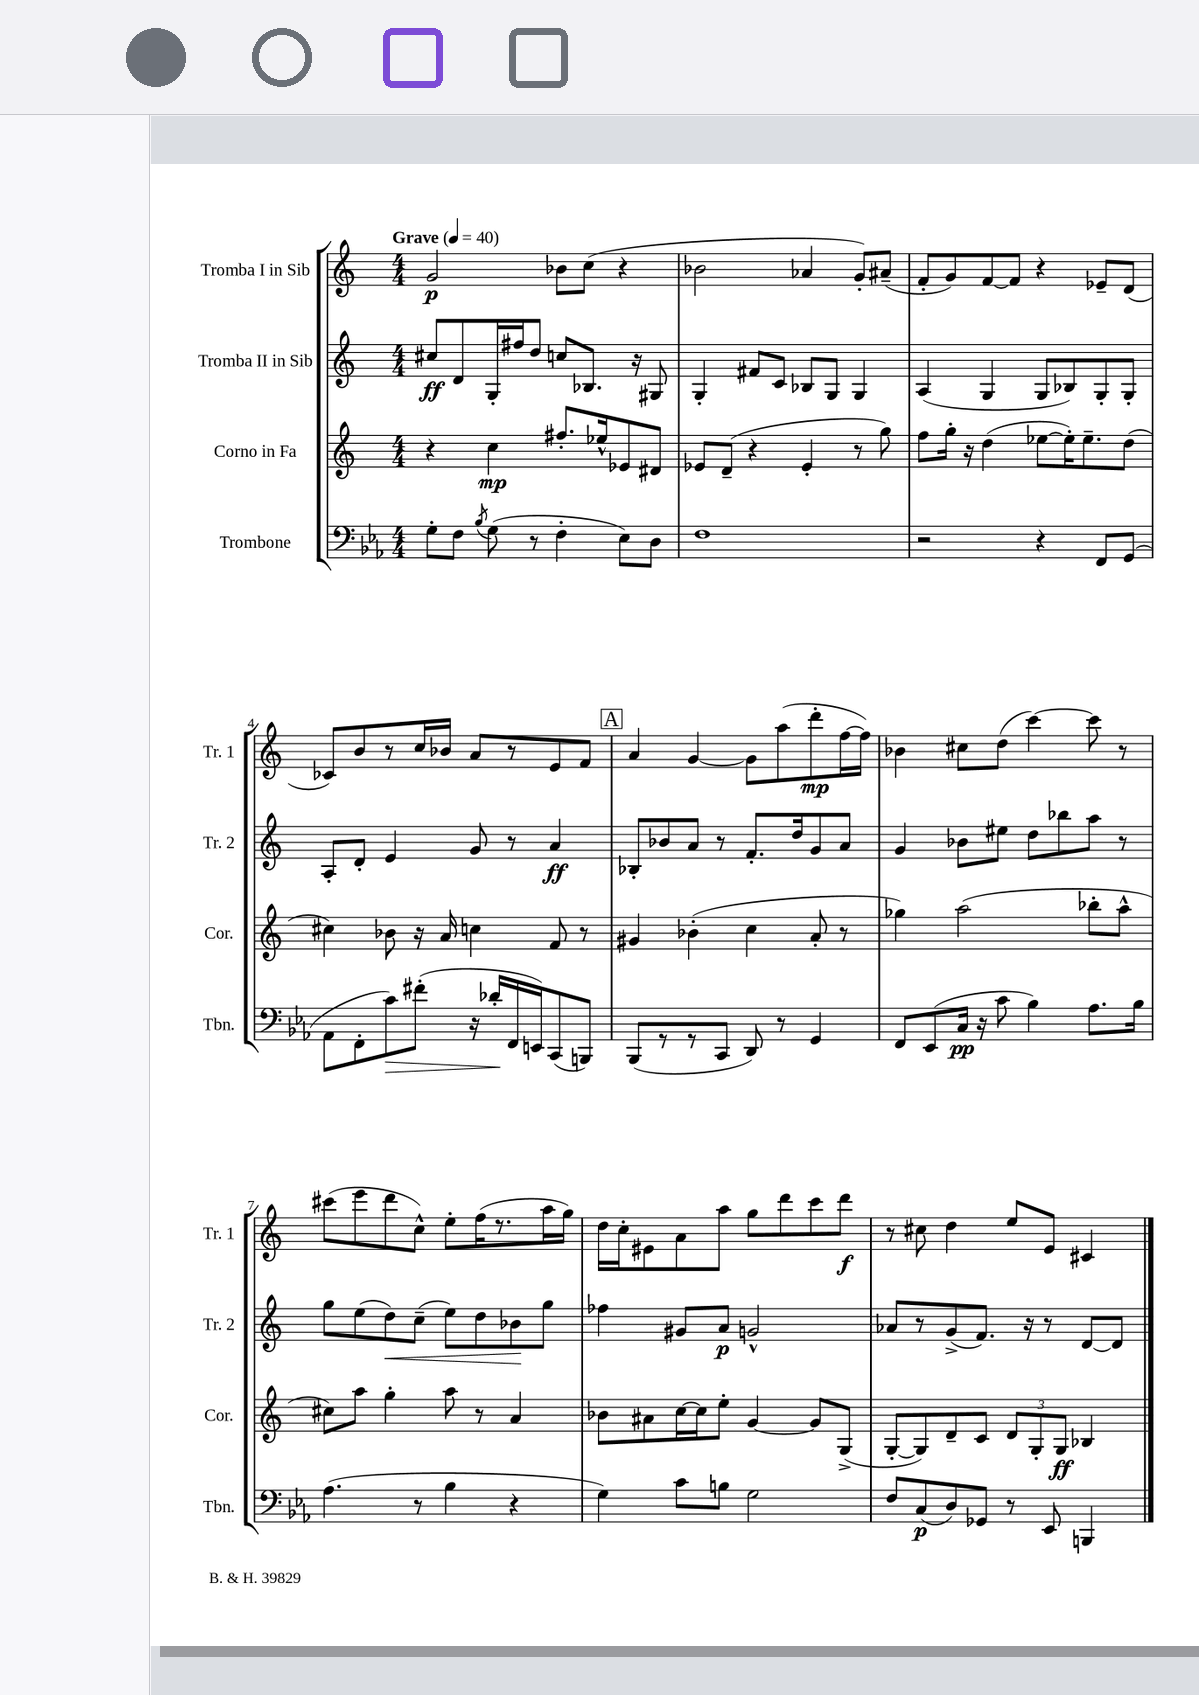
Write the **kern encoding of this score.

**kern	**dynam	**kern	**dynam	**kern	**dynam	**kern	**dynam
*part4	*part4	*part3	*part3	*part2	*part2	*part1	*part1
*staff4	*staff4	*staff3	*staff3	*staff2	*staff2	*staff1	*staff1
*I"Trombone	*	*I"Corno in Fa	*	*I"Tromba II in Sib	*	*I"Tromba I in Sib	*
*I'Tbn.	*	*I'Cor.	*	*I'Tr. 2	*	*I'Tr. 1	*
*clefF4	*	*clefG2	*	*clefG2	*	*clefG2	*
*k[b-e-a-]	*	*k[]	*	*k[]	*	*k[]	*
*M4/4	*	*M4/4	*	*M4/4	*	*M4/4	*
*MM40	*	*MM40	*	*MM40	*	*MM40	*
=1	=1	=1	=1	=1	=1	=1	=1
!	!	!	!	!	!	!LO:TX:a:B:t=Grave	!
8G'\L	.	4r	.	8cc#X/L	ff	2g/	p
8F\J	.	.	.	8d/	.	.	.
8qB-/	.	.	.	.	.	.	.
(8G\	.	4cc\	mp	16G'/L	.	.	.
.	.	.	.	16ff#X/J	.	.	.
8r	.	.	.	8dd/J	.	.	.
4F'\	.	8.ff#X'/L	.	8ccn/L	.	8b-X\L	.
.	.	.	.	8.B-X/J	.	(8cc\J	.
.	.	16ee-X^^/k	.	.	.	.	.
8E-\L)	.	8e-X/	.	.	.	4r	.
.	.	.	.	16r	.	.	.
8D\J	.	8d#X/J	.	8G#X/	.	.	.
=2	=2	=2	=2	=2	=2	=2	=2
1F	.	8e-X/L	.	4G'/	.	2b-X\	.
.	.	(8d~/J	.	.	.	.	.
.	.	4r	.	8f#X/L	.	.	.
.	.	.	.	8c/J	.	.	.
.	.	4e-'/	.	8B-X/L	.	4a-X/	.
.	.	.	.	8G/J	.	.	.
.	.	8r	.	4G/	.	8g'/L)	.
.	.	8gg\)	.	.	.	(8a#X~/J	.
=3	=3	=3	=3	=3	=3	=3	=3
2r	.	8ff\L	.	(4A/	.	8f'/L	.
.	.	16gg'\Jk	.	.	.	8g/)	.
.	.	16r	.	.	.	.	.
.	.	(4dd\	.	4G/	.	[8f/	.
.	.	.	.	.	.	8f/J]	.
4r	.	[8ee-X\L	.	8G/L	.	4r	.
.	.	16ee-'\K])	.	8B-X/)	.	.	.
.	.	8.ee-~\	.	.	.	.	.
8FF/L	.	.	.	8G'/	.	8e-X~/L	.
(8GG/J	.	(8dd\J	.	8G'/J	.	(8d/J	.
!!LO:LB:g=z
=4	=4	=4	=4	=4	=4	=4	=4
8AA-\L	.	4cc#X\)	.	8A'/L	.	8c-X/L)	.
8FF'\	.	.	.	8d'/J	.	8b/	.
!	!LO:HP:b	!	!	!	!	!	!
8c\)	>	8b-X\	.	4e/	.	8r	.
(8f#X'\J	.	16r	.	.	.	16cc/L	.
.	.	16a/	.	.	.	16b-X/JJ	.
16r	.	4ccn\	.	8g/	.	8a/L	.
16d-X'/LL	.	.	.	.	.	.	.
16FF/	]	.	.	8r	.	8r	.
16EEn/J)	.	.	.	.	.	.	.
(8CC/	.	8f/	.	4a/	ff	8e/	.
8BBBn/J)	.	8r	.	.	.	8f/J	.
!!LO:REH:place=s1:t=A
=5	=5	=5	=5	=5	=5	=5	=5
(8BBB-/L	.	4g#X/	.	8B-X'/L	.	4a/	.
8r	.	.	.	8b-X/	.	.	.
8r	.	(4b-X'\	.	8a/J	.	[4g/	.
8CC/J	.	.	.	8r	.	.	.
8DD/)	.	4cc\	.	8.f'/L	.	8g\L]	.
8r	.	.	.	.	.	(8aa\	.
.	.	.	.	16dd/k	.	.	.
4GG/	.	8a'/	.	8g/	.	8ddd'\	mp
.	.	8r	.	8a/J	.	[16ff\L	.
.	.	.	.	.	.	16ff\JJ])	.
=6	=6	=6	=6	=6	=6	=6	=6
8FF/L	.	4gg-X\)	.	4g/	.	4b-X\	.
(8EE-/	.	.	.	.	.	.	.
16C/Jk	pp	(2aa\	.	8b-X\L	.	8cc#X\L	.
16r	.	.	.	.	.	.	.
8c\	.	.	.	8ee#X\J	.	(8dd\J	.
4B-\)	.	.	.	8dd\L	.	[4ccc\)	.
.	.	.	.	8bb-X\	.	.	.
8.A-\L	.	8bb-X'\L	.	8aa\J	.	8ccc\]	.
.	.	8aa^^\J	.	8r	.	8r	.
16B-\Jk	.	.	.	.	.	.	.
!!LO:LB:g=z
=7	=7	=7	=7	=7	=7	=7	=7
(4.A-\	.	8cc#X\L)	.	8gg\L	.	(8ccc#X\L	.
.	.	8aa\J	.	(8ee\	.	8eee\	.
!	!	!	!	!	!LO:HP:b	!	!
.	.	4gg'\	.	8dd\)	<	8ddd\	.
8r	.	.	.	(8cc~\J	.	8cc^^\J)	.
4B-\	.	8aa\	.	8ee\L)	.	8ee'\L	.
.	.	8r	.	8dd\	.	(16ff\K	.
.	.	.	.	.	.	8.r	.
4r	.	4a/	.	8b-X\	.	.	.
.	.	.	.	8gg\J	[	16aa\L	.
.	.	.	.	.	.	16gg\JJ)	.
=8	=8	=8	=8	=8	=8	=8	=8
4G\)	.	8b-X\L	.	4ff-X\	.	16dd\LL	.
.	.	.	.	.	.	16cc'\J	.
.	.	8a#X\	.	.	.	8e#X\	.
8c\L	.	[16cc\L	.	8g#X/L	.	8a\	.
.	.	16cc\J]	.	.	.	.	.
8Bn\J	.	8ee'\J	.	8a/J	p	8aa\J	.
2G\	.	[4g/	.	2gn^^/	.	8gg\L	.
.	.	.	.	.	.	8ddd\	.
.	.	8g/L]	.	.	.	8ccc\	.
.	.	(8G^/J	.	.	.	8ddd\J	f
=9	=9	=9	=9	=9	=9	=9	=9
8F/L	.	[8G'/L	.	8a-X/L	.	8r	.
(8C/	p	8G/])	.	8r	.	8cc#X\	.
8D/)	.	8d~/	.	(8g^/	.	4dd\	.
8GG-X/J	.	8c/J	.	8.f/J)	.	.	.
8r	.	12d/L	.	.	.	8ee/L	.
.	.	.	.	16r	.	.	.
.	.	12G'/	.	.	.	.	.
8EE-/	.	.	.	8r	.	8e/J	.
.	.	12G/J	ff	.	.	.	.
4BBBn/	.	4B-X/	.	[8d/L	.	4c#X/	.
.	.	.	.	8d/J]	.	.	.
==	==	==	==	==	==	==	==
*-	*-	*-	*-	*-	*-	*-	*-
